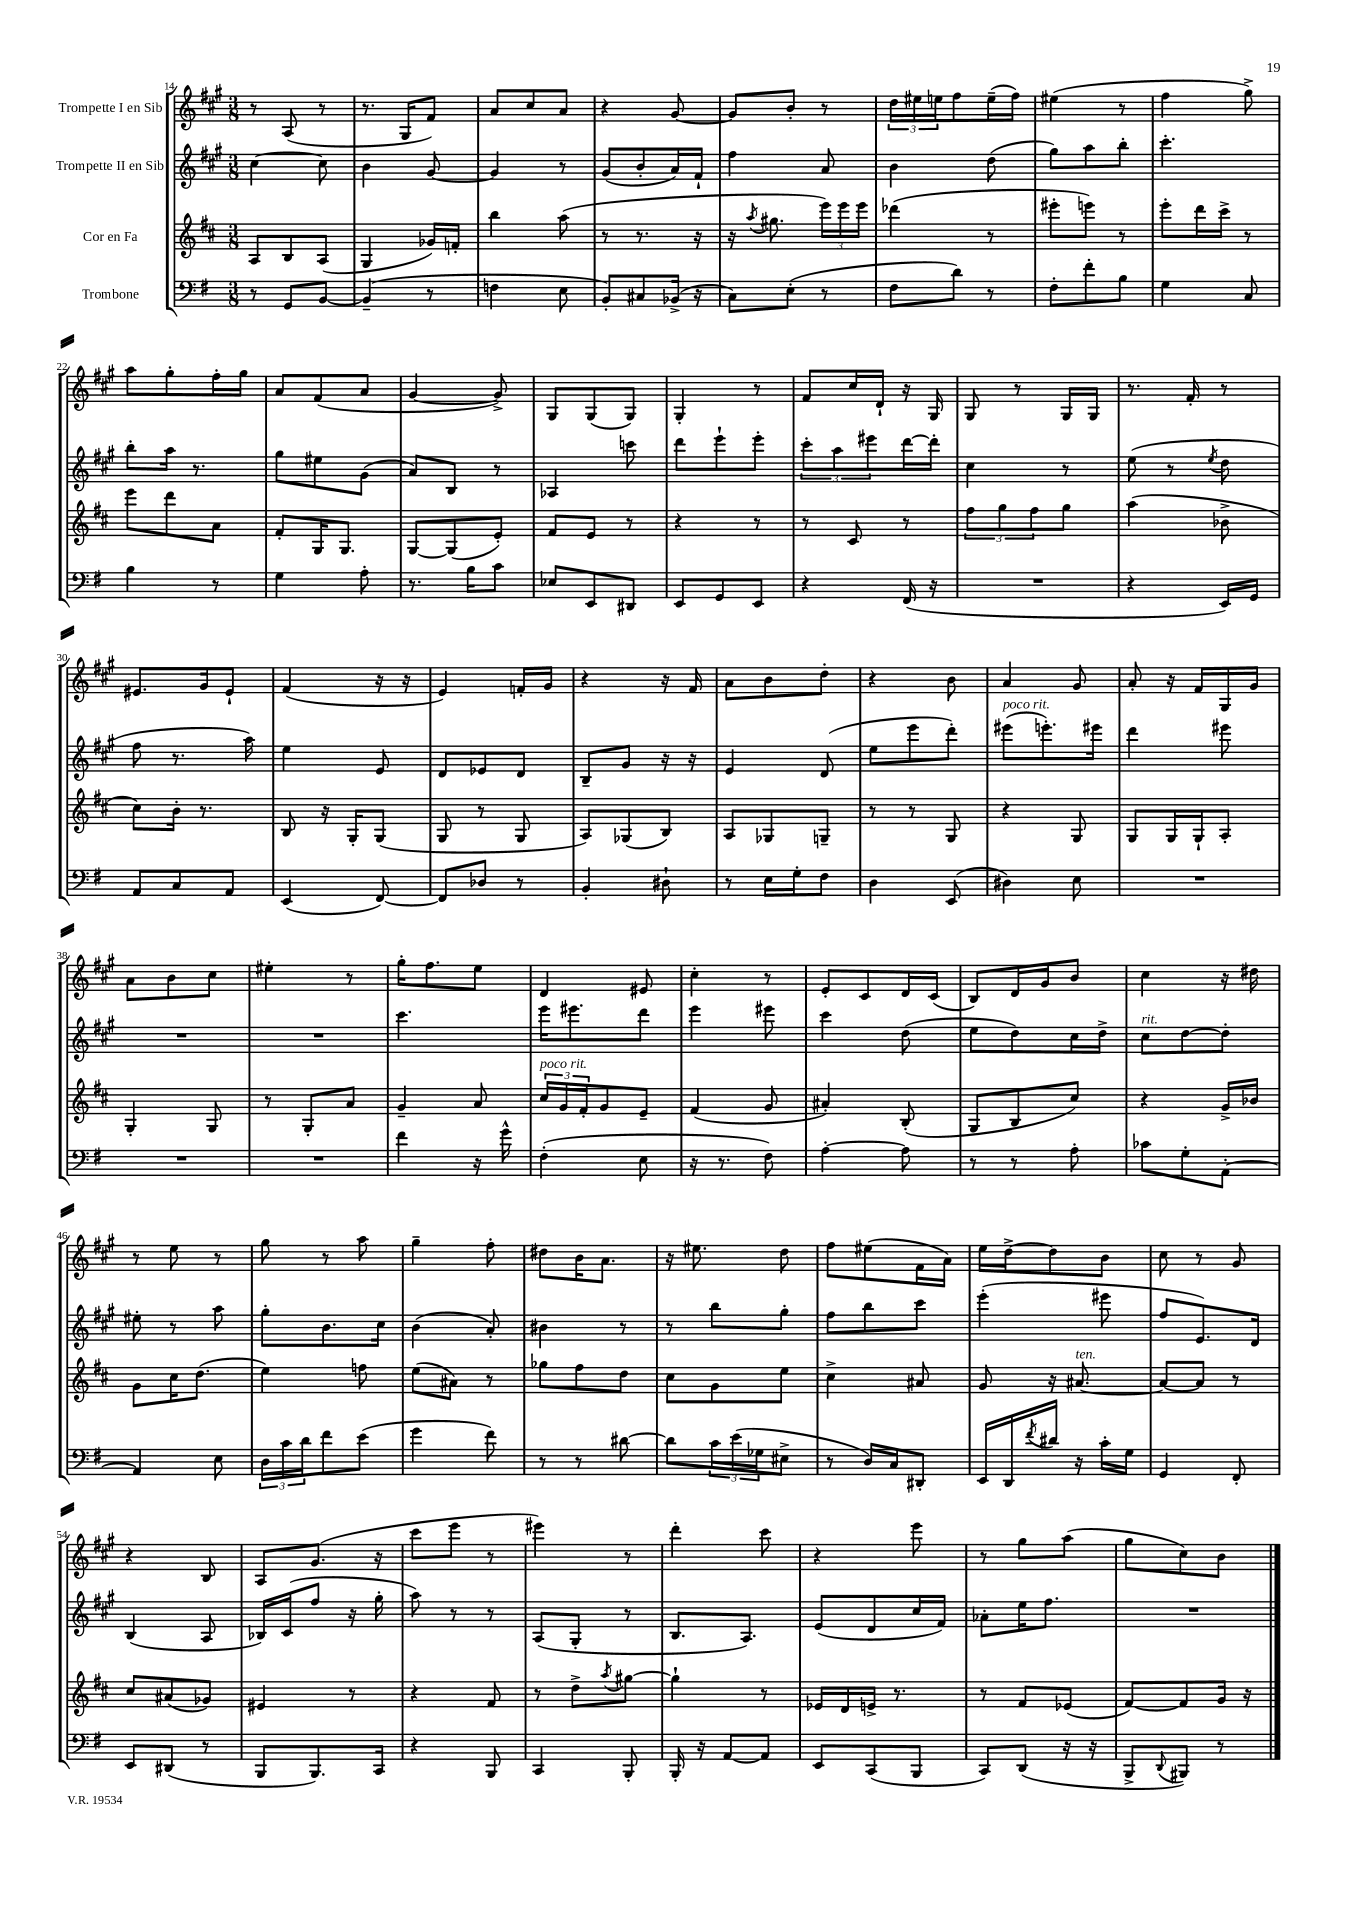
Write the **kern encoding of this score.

**kern	**kern	**kern	**kern
*part4	*part3	*part2	*part1
*staff4	*staff3	*staff2	*staff1
*I"Trombone	*I"Cor en Fa	*I"Trompette II en Sib	*I"Trompette I en Sib
*clefF4	*clefG2	*clefG2	*clefG2
*k[f#]	*k[f#c#]	*k[f#c#g#]	*k[f#c#g#]
*M3/8	*M3/8	*M3/8	*M3/8
=14	=14	=14	=14
8r	8A/L	[4cc#\	8r
8GG/L	8B/	.	(8A/
[8BB/J	(8A/J	8cc#\]	8r
=15	=15	=15	=15
(4BB~/]	4G/	4b\	8.r
.	.	.	16G#/KL
8r	16g-X/LL)	[8g#/	8f#/J)
.	16fn'/JJ	.	.
=16	=16	=16	=16
4Fn\	4bb\	4g#/]	8a/L
.	.	.	8cc#/
8E\	(8aa\	8r	8a/J
=17	=17	=17	=17
8BB'/L)	8r	(8g#/L	4r
8C#X/	8.r	8b'/	.
(16BB-X^/Jk	.	16a/L)	[8g#/
16r	16r	16f#`/JJ	.
=18	=18	=18	=18
8C\L)	16r	4ff#\	8g#/L]
.	8qaa/	.	.
.	8.gg#X\	.	.
(8E'\J	.	.	8b'/J
8r	24eee\LL)	8a/	8r
.	24eee\	.	.
.	24eee\JJ	.	.
=19	=19	=19	=19
8F#\L	(4ddd-X\	4b\	24dd\LL
.	.	.	24ee#X\
.	.	.	24een\J
8d\J)	.	.	8ff#\
8r	8r	(8dd\	(16ee~\L
.	.	.	16ff#\JJ)
=20	=20	=20	=20
8F#'\L	8eee#X'\L	8gg#\L)	(4ee#X\
8f#'\	8eeen\J)	8aa\	.
8B\J	8r	8bb'\J	8r
=21	=21	=21	=21
4G\	8eee'\L	4.ccc#'\	4ff#\
.	16ddd\L	.	.
.	16ccc#^\JJ	.	.
8C/	8r	.	8gg#^\)
!!LO:LB:g=z
=22	=22	=22	=22
4B\	8eee\L	8bb'\L	8aa\L
.	8ddd\	16aa\Jk	8gg#'\
.	.	8.r	.
8r	8a\J	.	16ff#'\L
.	.	.	16gg#\JJ
=23	=23	=23	=23
4G\	8f#'/L	8gg#\L	8a/L
.	16G/K	8ee#X\	(8f#/
.	8.G/J	.	.
8A'\	.	(8g#\J	8a/J
=24	=24	=24	=24
8.r	[8G/L	8a/L)	[4g#/
.	(8G/]	8B/J	.
16B\KL	.	.	.
8c\J	8e'/J)	8r	8g#^/])
=25	=25	=25	=25
8E-X/L	8f#/L	4A-X/	8G#/L
8EE/	8e/J	.	(8G#/
8DD#X/J	8r	8cccn\	8G#/J)
=26	=26	=26	=26
8EE/L	4r	8ddd\L	4G#'/
8GG/	.	8eee`\	.
8EE/J	8r	8eee'\J	8r
=27	=27	=27	=27
4r	8r	12ccc#'\L	8f#/L
.	.	12aa\	.
.	8c#/	.	16cc#/L
.	.	12eee#X\	.
.	.	.	16d`/JJ
(16FF#/	8r	[16ddd\L	16r
16r	.	16ddd'\JJ]	16G#/
=28	=28	=28	=28
4.r	12ff#\L	4cc#\	8G#/
.	12gg\	.	.
.	.	.	8r
.	12ff#\	.	.
.	8gg\J	8r	16G#/LL
.	.	.	16G#/JJ
=29	=29	=29	=29
4r	(4aa\	(8ee\	8.r
.	.	8r	.
.	.	.	16f#'/
.	.	8qee/	.
16EE/LL)	8b-X^\	8dd\	8r
16GG/JJ	.	.	.
!!LO:LB:g=z
=30	=30	=30	=30
8AA/L	8cc#\L)	8ff#\	8.e#X/L
8C/	16b'\Jk	8.r	.
.	8.r	.	16g#/k
8AA/J	.	.	8e#`/J
.	.	16aa\)	.
=31	=31	=31	=31
(4EE/	8B/	4ee\	(4f#/
.	16r	.	.
.	16G'/KL	.	.
[8FF#/)	(8G/J	8e/	16r
.	.	.	16r
=32	=32	=32	=32
8FF#/L]	8G/	8d/L	4e/)
8D-X/J	8r	8e-X/	.
8r	8G/	8d/J	16fn'/LL
.	.	.	16g#/JJ
=33	=33	=33	=33
4BB'/	8A/L)	8B~/L	4r
.	(8G-X/	8g#/J	.
8D#X`\	8B/J)	16r	16r
.	.	16r	16f#/
=34	=34	=34	=34
8r	8A/L	4e/	8a\L
16E\LL	8G-X/	.	8b\
16G'\J	.	.	.
8F#\J	8Gn~/J	(8d/	8dd'\J
=35	=35	=35	=35
4D\	8r	8ee\L	4r
.	8r	8eee\	.
(8EE/	8G/	8ddd'\J)	8b\
=36	=36	=36	=36
!	!	!LO:TX:a:i:t=poco rit.	!
4D#X\)	4r	(8eee#X\L	4a/
.	.	8.eeen'\)	.
8E\	8G/	.	8g#/
.	.	16eee#X\Jk	.
=37	=37	=37	=37
4.r	8G/L	4ddd\	8a'/
.	16G/L	.	16r
.	16G`/J	.	16f#/LL
.	8A'/J	8eee#X\	16G#/
.	.	.	16g#/JJ
!!LO:LB:g=z
=38	=38	=38	=38
4.r	4G'/	4.r	8a\L
.	.	.	8b\
.	8G/	.	8cc#\J
=39	=39	=39	=39
4.r	8r	4.r	4ee#X'\
.	8G'/L	.	.
.	8a/J	.	8r
=40	=40	=40	=40
4f#\	4g~/	4.ccc#\	16gg#'\KL
.	.	.	8.ff#\
16r	8a/	.	8ee\J
16g^^\	.	.	.
=41	=41	=41	=41
!	!LO:TX:a:i:t=poco rit.	!	!
(4F#'\	24cc#/LL	16eee\KL	4d/
.	24g/	.	.
.	.	8.eee#X\	.
.	24f#'/J	.	.
.	8g/	.	.
8E\	8e~/J	8ddd\J	8e#X/
=42	=42	=42	=42
16r	(4f#/	4eee\	4cc#'\
8.r	.	.	.
8F#\)	8g/	8eee#X\	8r
=43	=43	=43	=43
[4A'\	4a#X'/)	4ccc#\	8e'/L
.	.	.	8c#/
8A\]	(8B'/	(8dd\	16d/L
.	.	.	(16c#/JJ
=44	=44	=44	=44
8r	8G/L	8ee\L	8B/L)
8r	8B/	8dd\)	16d/L
.	.	.	16g#/J
8A'\	8cc#/J)	16cc#\L	8b/J
.	.	16dd^\JJ	.
=45	=45	=45	=45
!	!	!LO:TX:a:i:t=rit.	!
8c-X\L	4r	8cc#\L	4cc#\
8G'\	.	[8dd\	.
[8AA'\J	16g^/LL	8dd'\J]	16r
.	16b-X/JJ	.	16dd#X\
!!LO:LB:g=z
=46	=46	=46	=46
4AA/]	8g\L	8ee#X'\	8r
.	16cc#\K	8r	8ee\
.	(8.dd\J	.	.
8E\	.	8aa\	8r
=47	=47	=47	=47
24D\LL	4ee\)	8gg#'\L	8gg#\
24c\	.	.	.
24d\J	.	.	.
8f#\	.	8.b\	8r
(8e\J	8ffn\	.	8aa\
.	.	16cc#\Jk	.
=48	=48	=48	=48
4g\	(8ee\L	(4b\	4gg#~\
.	8a#X\J)	.	.
8f#\)	8r	8a'/)	8ff#'\
=49	=49	=49	=49
8r	8gg-X\L	4b#X\	8dd#X\L
8r	8ff#\	.	16b\K
.	.	.	8.a\J
[8d#X\	8dd\J	8r	.
=50	=50	=50	=50
8d#\L]	8cc#\L	8r	16r
.	.	.	8.ee#X\
24c\L	8g\	8bb\L	.
(24e\	.	.	.
24G-X\J	.	.	.
8E#X^\J	8ee\J	8gg#'\J	8dd\
=51	=51	=51	=51
8r	4cc#^\	8ff#\L	8ff#\L
16D/LL)	.	8bb\	(8ee#X\
16C/J	.	.	.
8DD#X'/J	8a#X/	8ccc#\J	16f#\L
.	.	.	16a\JJ)
=52	=52	=52	=52
16EE/LL	8g/	(4eee'\	16ee\LL
16DD/	.	.	[16dd^\J
8qf#/	.	.	.
16d#X/JJ	16r	.	8dd\]
!	!LO:TX:a:i:t=ten.	!	!
16r	[8.a#X/	.	.
16c'\LL	.	8eee#X\	8b\J
16G\JJ	.	.	.
=53	=53	=53	=53
4GG/	8a#/L_	8ff#/L	8cc#\
.	8a#/J]	8.e/)	8r
8FF#'/	8r	.	8g#/
.	.	16d/Jk	.
!!LO:LB:g=z
=54	=54	=54	=54
8EE/L	8cc#/L	(4B/	4r
(8DD#X/J	(8a#X/	.	.
8r	8g-X/J)	8A/	8B/
=55	=55	=55	=55
8BBB/L	4e#X/	16B-X/LL)	8A/L
.	.	(16c#/J	.
8.BBB/)	.	8ff#/J	(8.g#/J
.	8r	16r	.
16CC/Jk	.	16gg#'\	16r
=56	=56	=56	=56
4r	4r	8aa\)	8ccc#\L
.	.	8r	8eee\J
8BBB/	8f#/	8r	8r
=57	=57	=57	=57
4CC/	8r	(8A/L	4eee#X\)
.	8dd^\L	8G#'/J	.
.	8qaa/	.	.
8BBB'/	[8gg#X\J	8r	8r
=58	=58	=58	=58
16BBB'/	4gg#`\]	8.B/L	4ddd'\
16r	.	.	.
[8AA/L	.	.	.
.	.	8.A/J)	.
8AA/J]	8r	.	8ccc#\
=59	=59	=59	=59
8EE/L	16e-X/LL	(8e/L	4r
.	16d/	.	.
(8CC/	16en^/JJ	8d/	.
.	8.r	.	.
8BBB/J	.	16cc#/L	8eee\
.	.	16f#/JJ)	.
=60	=60	=60	=60
8CC/L)	8r	8a-X'\L	8r
(8DD/J	8f#/L	16ee\K	8gg#\L
.	.	8.ff#\J	.
16r	(8e-X/J	.	(8aa\J
16r	.	.	.
=61	=61	=61	=61
8BBB^/L	[8f#/L)	4.r	8gg#\L
8qqDD/	.	.	.
8BBB#X/J)	8f#/]	.	8cc#\)
8r	16g/Jk	.	8b\J
.	16r	.	.
==	==	==	==
*-	*-	*-	*-
